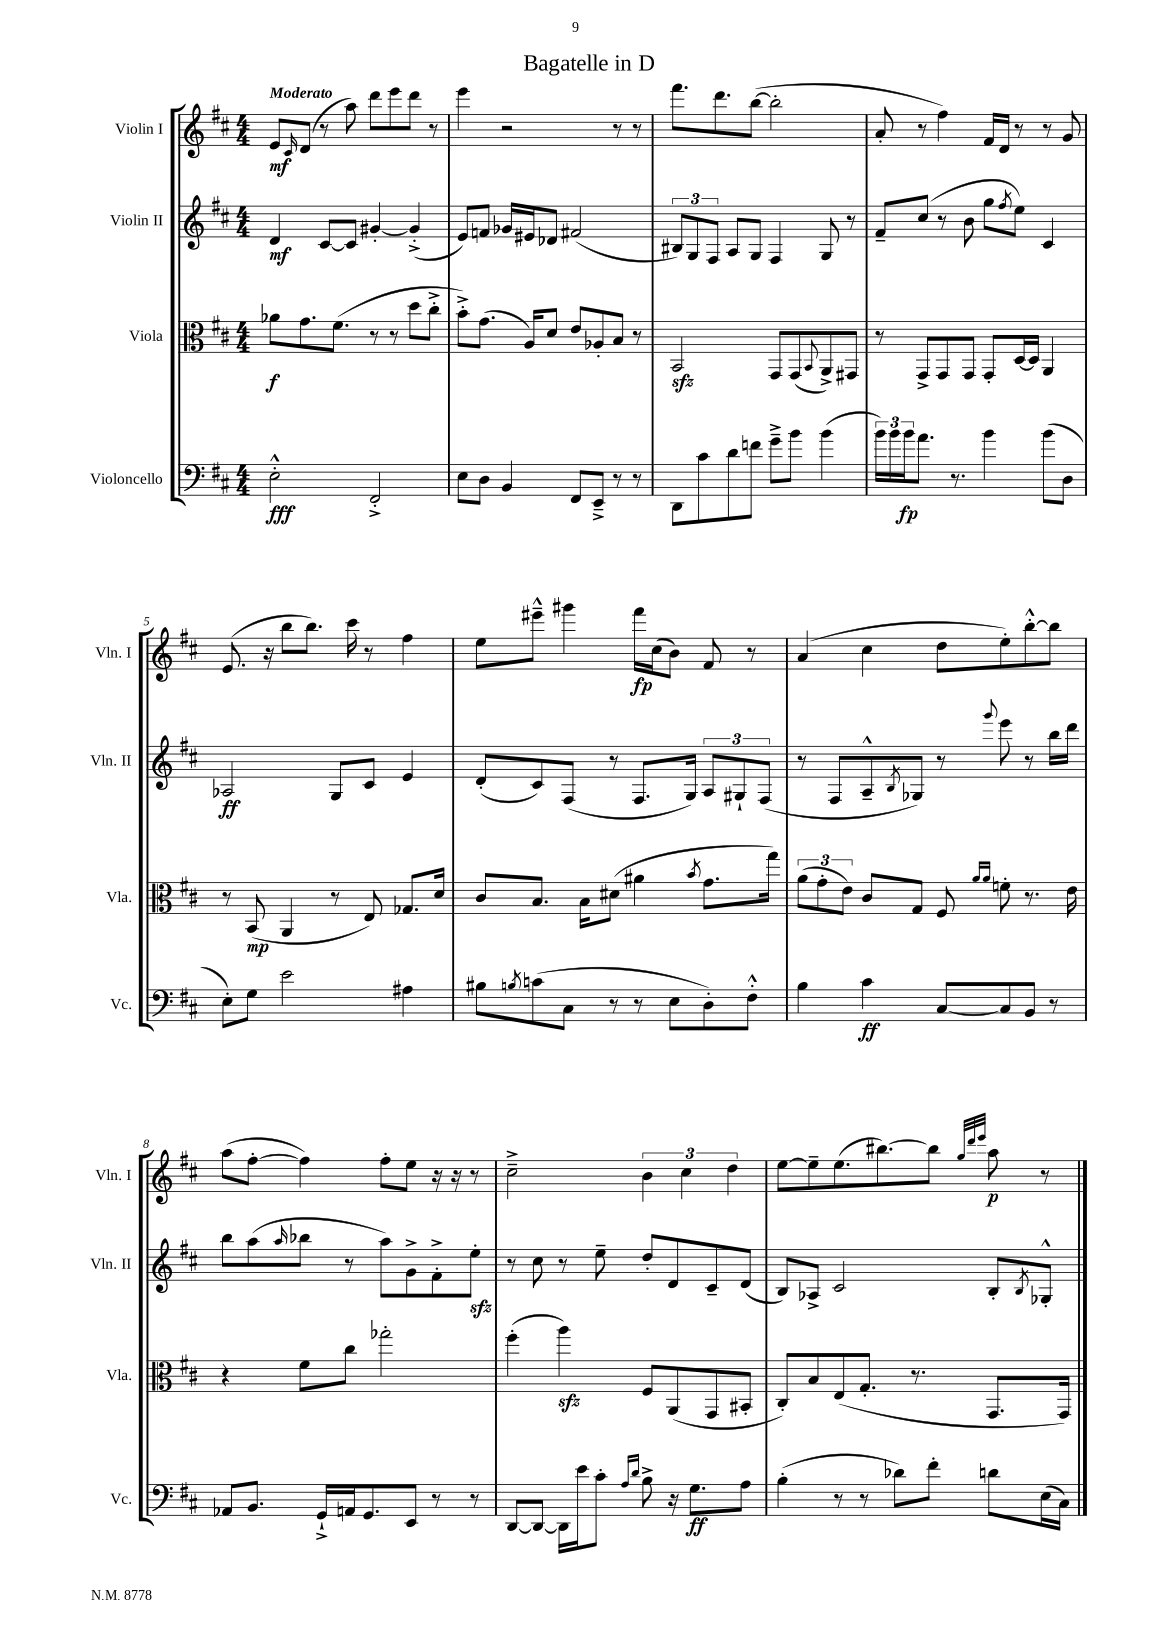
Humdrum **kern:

**kern	**kern	**kern	**kern
*staff4	*staff3	*staff2	*staff1
*clefF4	*clefC3	*clefG2	*clefG2
*k[f#c#]	*k[f#c#]	*k[f#c#]	*k[f#c#]
*M4/4	*M4/4	*M4/4	*M4/4
2E'^^\	8a-\L	4d/	8e/L
.	.	.	16qqc#/
.	8.g\	.	(8d/J
.	.	[8c#/L	8r
.	(8.f#\J	.	.
.	.	8c#/]J	8aa\)
2FF#'^/	8r	[4g#'/	8ddd\L
.	8r	.	8eee\
.	8dd\L	(4g#'^/]	8ddd\J
.	8cc#'^\J	.	8r
=	=	=	=
8E\L	8b'^\L)	8e/L)	4eee\
8D\J	(8.g\J	8f/J	.
4BB/	.	16g-/LL	2r
.	16A/LK)	16e#/J	.
.	8d/J	8d-/J	.
8FF#/L	8e/L	(2f#/	.
8EE~^/J	8A-'/	.	.
8r	8B/J	.	8r
8r	8r	.	8r
=	=	=	=
8DD\L	2BB/	12B#/L)	8.fff#\L
.	.	12G/	.
8c#\	.	.	.
.	.	12F#/J	.
.	.	.	8.ddd\
8d\	.	8A/L	.
8f\J	.	8G/J	([8bb\J
8g~^\L	8GG/L	4F#/	2bb'\]
8b\J	(8GG/	.	.
.	8qqBB/	.	.
(4b\	8AA^/)	8G/	.
.	8GG#/J	8r	.
=	=	=	=
24b\LL)	8r	8f#~/L	8a'/
24b\	.	.	.
24b\J	.	.	.
8.a\J	8GG^/L	(8cc#/J	8r
.	8GG/	8r	4ff#\)
8.r	.	.	.
.	8GG/J	8b\	.
4b\	8GG'/L	8gg\L	16f#/LL
.	.	.	16d/JJ
.	.	8qff#/	.
.	[16D/L	8ee\J)	8r
.	16D/]JJ	.	.
(8b\L	4AA/	4c#/	8r
8D\J	.	.	8g/
=	=	=	=
8E'\L)	8r	2A-/	(8.e/
8G\J	(8BB/	.	.
.	.	.	16r
2e\	4AA/	.	8bb\L
.	.	.	8.bb\J)
.	8r	8G/L	.
.	.	.	16ccc#\
.	8E/)	8c#/J	8r
4A#\	8.G-/L	4e/	4ff#\
.	16d/Jk	.	.
=	=	=	=
8B#\L	8c#/L	(8d'/L	8ee\L
8qB/	.	.	.
(8c\	8.B/J	8c#/)	8eee#~^^\J
8C#\J	.	(8F#/J	4ggg#\
.	16B\LK	.	.
8r	(8d#\J	8r	.
8r	4a#\	8.F#/L	16fff#\LL
.	.	.	(16cc#\J
8E\L	.	.	8b\J)
.	.	16G/Jk)	.
.	8qb/	.	.
8D'\)	8.g\L	12A/L	8f#/
.	.	12G#`/	.
8F#'^^\J	.	.	8r
.	.	(12F#/J	.
.	16gg\Jk)	.	.
=	=	=	=
4B\	(12a\L	8r	(4a/
.	12g'\	.	.
.	.	8F#/L	.
.	12e\J)	.	.
4c#\	8c#/L	8A~^^/	4cc#\
.	.	8qB/	.
.	8G/J	8G-/J)	.
[8C#/L	8F#/	8r	8dd\L
.	16qqa/LL	.	.
.	16qqa/JJ	8qqggg/	.
8C#/]	8f'\	8eee\	8ee'\)
8BB/J	8.r	8r	[8bb'^^\
8r	.	16bb\LL	8bb\]J
.	16e\	16ddd\JJ	.
=	=	=	=
8AA-/L	4r	8bb\L	(8aa\L
8.BB/J	.	(8aa\	[8ff#'\J
.	.	16qqaa/	.
.	8f#\L	8bb-\J	4ff#\])
16GG`^/LL	.	.	.
16AA/J	8cc#\J	8r	.
8.GG/	.	.	.
.	2gg-'\	8aa\L)	8ff#'\L
8EE/J	.	8g^\	8ee\J
8r	.	8f#'^\	16r
.	.	.	16r
8r	.	8ee'\J	8r
=	=	=	=
[8DD/L	(4ff#'\	8r	2cc#~^\
8DD/_J	.	8cc#\	.
16DD\]LL	4aa\)	8r	.
16e\J	.	.	.
8c#'\J	.	8ee~\	.
16qqA/LL	.	.	.
16qqd/JJ	.	.	.
8B^\	8F#/L	8dd'/L	6b\
16r	(8AA/	8d/	.
.	.	.	6cc#\
8.G\L	.	.	.
.	8GG/	8c#~/	.
.	.	.	6dd\
8A\J	8BB#'/J	(8d/J	.
=	=	=	=
(4B'\	8C#'/L)	8B/L)	[8ee\L
.	8B/	8A-^/J	8ee~\]
8r	(8E/	2c#/	(8.ee\
8r	8.G'/J	.	.
.	.	.	[8.bb#\)
8d-\L)	.	.	.
.	8.r	.	.
8f#'\J	.	.	8bb#\]J
.	.	.	32qqgg/LLL
.	.	.	32qqddd/
.	.	.	32qqeee/JJJ
8d\L	8.GG/L	8B'/L	8aa\
.	.	8qB/	.
(16E\L	.	8G-'^^/J	8r
16C#\JJ)	16GG/Jk)	.	.
==	==	==	==
*-	*-	*-	*-
